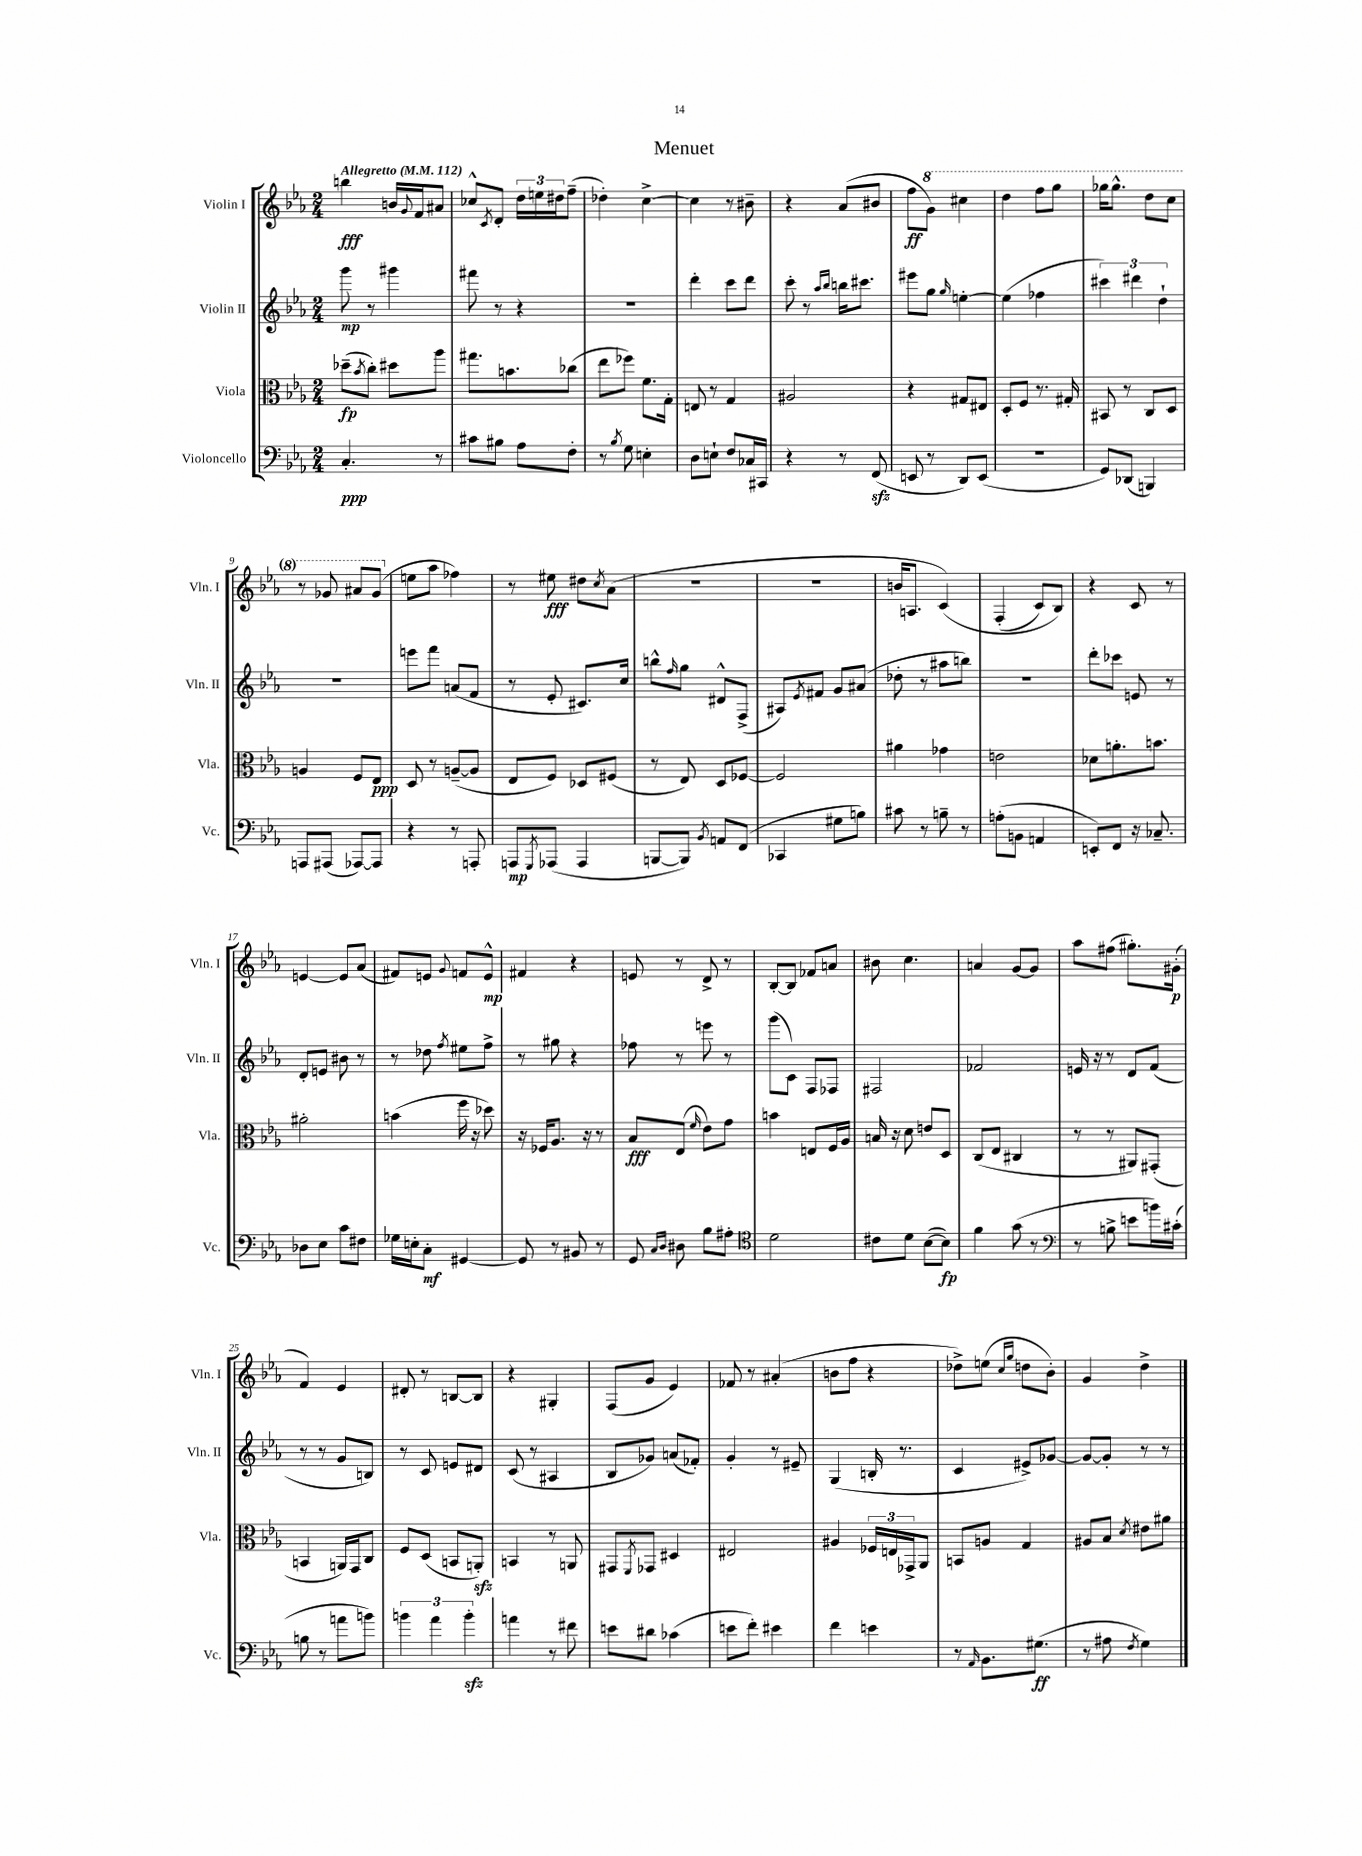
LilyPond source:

\header { title = "Menuet" }
<<
\new StaffGroup <<
\new Staff = "s0" \with { instrumentName = "Violin I" shortInstrumentName = "Vln. I" } {
    \clef treble \key ees \major \numericTimeSignature \time 2/4 \tempo "Allegretto" 4 = 112
    b''4\fff b'16 \appoggiatura { g'8 } f'16 ais'8 |
    ces''8-^ \acciaccatura { c'8 } d'8-. \tuplet 3/2 { d''16 e''16 dis''16 } f''8--( |
    des''4-.) c''4~-> |
    c''4 r8 bis'8-- |
    r4 aes'8( bis'8 |
    f''8\ff \ottava #1 g''8) cis'''4 |
    d'''4 f'''8 g'''8 |
    ges'''16 ges'''8.-^ d'''8 c'''8 |
    r8 ges''8 ais''8 ges''8( \ottava #0 |
    e''8 aes''8 fes''4) |
    r8 eis''8\fff dis''8 \acciaccatura { c''8 } aes'8( |
    R2 |
    R2 |
    b'16 a8. c'4)\( |
    f4-.( c'8) bes8\) |
    r4 c'8 r8 |
    e'4~ e'8 aes'8( |
    fis'8) e'8 \appoggiatura { g'8 } f'8 e'8-^\mp |
    fis'4 r4 |
    e'8 r8 d'8-> r8 |
    bes8~-. bes8 fes'8 a'8 |
    bis'8 c''4. |
    a'4 g'8~ g'8 |
    aes''8 fis''8( gis''8.-.) gis'16-.\p( |
    f'4) ees'4 |
    dis'8-. r8 b8~ b8 |
    r4 gis4-. |
    f8( g'8 ees'4) |
    fes'8 r8 ais'4-.( |
    b'8 f''8 r4 |
    des''8->) e''8( \grace { c''16 g''16 } d''8 bes'8-.) |
    g'4 d''4-> \bar "|." |
}
\new Staff = "s1" \with { instrumentName = "Violin II" shortInstrumentName = "Vln. II" } {
    \clef treble \key ees \major \numericTimeSignature \time 2/4
    g'''8\mp r8 gis'''4 |
    fis'''8 r8 r4 |
    r2 |
    d'''4-. c'''8 d'''8 |
    c'''8-. r8 \grace { aes''16 bes''16 } b''16 cis'''8. |
    eis'''8 g''8 \grace { g''16 } e''4~-. |
    e''4( fes''4 |
    \tuplet 3/2 { cis'''4) dis'''4 d''4-! } |
    r2 |
    e'''8 f'''8 a'8( f'8 |
    r8 ees'8-. cis'8.) c''16 |
    b''8-^ \grace { f''16 } g''8 dis'8-^ f8->( |
    ais8) \acciaccatura { ees'8 } fis'8 g'8 ais'8( |
    des''8-. r8 ais''8 b''8) |
    R2 |
    d'''8-. ces'''8 e'8 r8 |
    d'8-. e'8 bis'8 r8 |
    r8 des''8 \acciaccatura { f''8 } eis''8 f''8-> |
    r8 gis''8 r4 |
    fes''8 r8 e'''8 r8 |
    g'''8( c'8) f8 fes8 |
    fis2 |
    fes'2 |
    e'16 r16 r8 d'8 f'8( |
    r8 r8 g'8 b8) |
    r8 c'8 e'8 dis'8 |
    c'8( r8 ais4 |
    bes8 ges'8) a'8( fes'8-.) |
    g'4-. r8 eis'8-- |
    g4( b16-. r8. |
    c'4 eis'8->) ges'8~ |
    ges'8~ ges'8-. r8 r8 \bar "|." |
}
\new Staff = "s2" \with { instrumentName = "Viola" shortInstrumentName = "Vla." } {
    \clef alto \key ees \major \numericTimeSignature \time 2/4
    des''8--\fp( \acciaccatura { bes'8 } c''8-.) dis''8 aes''8 |
    gis''8. b'8. ces''8( |
    ees''8 fes''8) f'8. g16-. |
    e8 r8 g4 |
    ais2 |
    r4 gis8 eis8 |
    d8-. f8 r8. gis16-. |
    bis,8 r8 c8 d8 |
    a4 f8 ees8\ppp |
    d8 r8 a8~--( a8 |
    ees8 f8) des8 fis8( |
    r8 ees8) d8 fes8~ |
    fes2 |
    ais'4 ges'4 |
    e'2 |
    des'8 a'8.-. b'8. |
    ais'2-. |
    b'4( f''16 r16 des''8) |
    r16 fes16 aes8. r16 r8 |
    bes8\fff ees8( \grace { f'16 } ees'8) g'8 |
    b'4 e8 f16 aes16 |
    b16 r16 d'8 e'8 d8 |
    c8( ees8 cis4 |
    r8 r8 ais,8) gis,8-.( |
    b,4 a,16) g,16 c8 |
    f8 d8( b,8 a,8-.\sfz) |
    b,4 r8 a,8 |
    gis,8 \acciaccatura { f,8 } ges,8 dis4 |
    eis2 |
    ais4 \tuplet 3/2 { fes16 e16 ges,16-> } aes,8 |
    b,8 a8 g4 |
    ais8 bes8 \acciaccatura { d'8 } eis'8 ais'8 \bar "|." |
}
\new Staff = "s3" \with { instrumentName = "Violoncello" shortInstrumentName = "Vc." } {
    \clef bass \key ees \major \numericTimeSignature \time 2/4
    c4.-.\ppp r8 |
    cis'8 bis8 aes8 f8-. |
    r8 \acciaccatura { bes8 } g8 e4-. |
    d8 e8-! f8 ces16 cis,16 |
    r4 r8 f,8\sfz( |
    e,8 r8 d,8) e,8( |
    R2 |
    g,8) des,8( b,,4) |
    a,,8 ais,,8( aes,,8~) aes,,8 |
    r4 r8 a,,8-. |
    a,,8\mp \acciaccatura { g,,8 } aes,,8( aes,,4 |
    b,,8~ b,,8) \acciaccatura { bes,8 } a,8 f,8( |
    ces,4 gis8 b8) |
    cis'8 r8 b8-- r8 |
    a8-.( b,8 a,4 |
    e,8-.) f,8 r16 ces8.-- |
    des8 ees8 c'8 fis8 |
    ges16 e16-. c8-.\mf gis,4~ |
    gis,8 r8 bis,8 r8 |
    g,8 \grace { c16 d16 } dis8 bes8 ais8-. |
    \clef tenor d'2 |
    cis'8 d'8 bes8~( bes8\fp) |
    f'4 g'8( r8 |
    \clef bass r8 b8-> e'8 b'16) cis'16-.( |
    b8 r8 a'8 b'8) |
    \tuplet 3/2 { b'4 aes'4 b'4-.\sfz } |
    a'4 r8 fis'8 |
    e'8 dis'8 ces'4( |
    e'8 f'8-.) eis'4 |
    f'4 e'4 |
    r8 \grace { aes,16 } bes,8. gis8.\ff( |
    r8 ais8 \acciaccatura { f8 } g4) \bar "|." |
}
>>
>>
